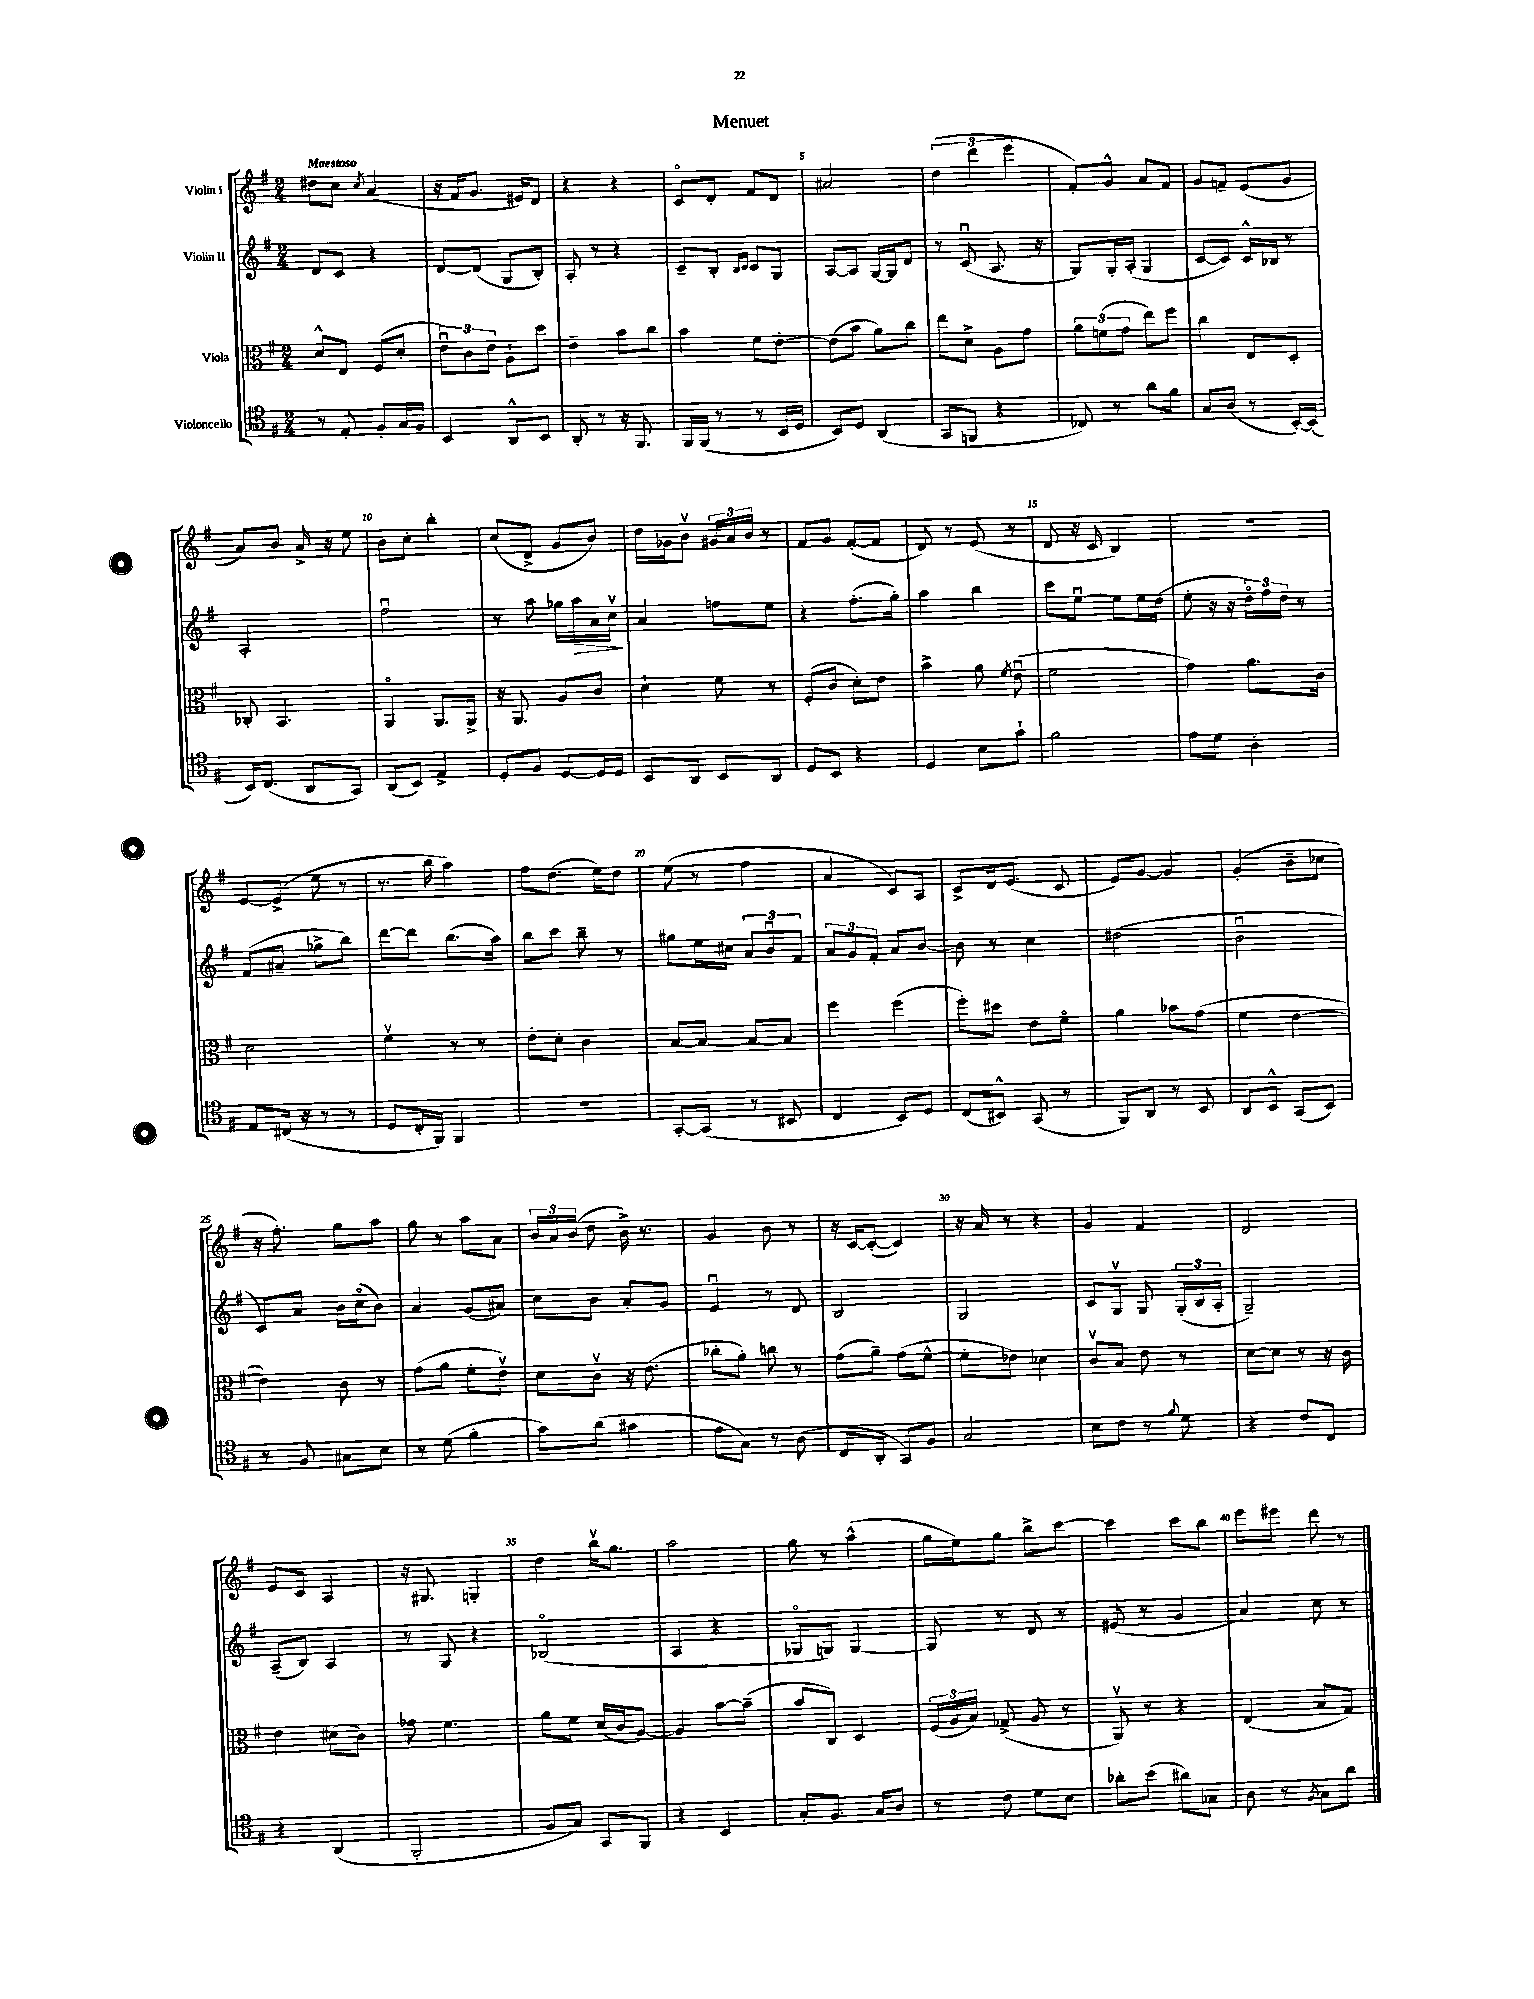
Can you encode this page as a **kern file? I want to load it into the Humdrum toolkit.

**kern	**kern	**kern	**dynam	**kern
*part4	*part3	*part2	*part2	*part1
*staff4	*staff3	*staff2	*staff2	*staff1
*I"Violoncello	*I"Viola	*I"Violin II	*	*I"Violin I
*clefC4	*clefC3	*clefG2	*	*clefG2
*k[f#]	*k[f#]	*k[f#]	*	*k[f#]
*M2/4	*M2/4	*M2/4	*	*M2/4
=1	=1	=1	=1	=1
!	!	!	!	!LO:TX:a:B:t=Maestoso
8r	8d^^/L	8d/L	.	8dd#X\L
8E'/	8E/J	8c/J	.	8cc\J
.	.	.	.	8qcc/
8F#'/L	(8F#/L	4r	.	(4a/
16G/L	8d'/J	.	.	.
16F#/JJ	.	.	.	.
=2	=2	=2	=2	=2
4BB/	12eu\L)	[8d/L	.	16r
.	.	.	.	16f#/KL
.	12c\	.	.	.
.	.	(8d/J]	.	8.g/J
.	12e\J	.	.	.
8AA^^/L	8A`\L	8G/L	.	.
.	.	.	.	16e#X/KL)
8BB/J	8dd\J	8B'/J)	.	8d/J
=3	=3	=3	=3	=3
8AA'/	4e~\	8A'/	.	4r
8r	.	8r	.	.
16r	8b\L	4r	.	4r
8.FF#/	.	.	.	.
.	8cc\J	.	.	.
=4	=4	=4	=4	=4
16FF#/LL	4b\	8c~/L	.	8c/L
(16FF#/JJ	.	.	.	.
8r	.	8B'/J	.	8d'/J
.	.	16qqB/LL	.	.
.	.	16qqc/JJ	.	.
8r	8f#\L	8c/L	.	8f#/L
16BB/LL	[8e'\J	8G/J	.	8d/J
16D/JJ	.	.	.	.
=5	=5	=5	=5	=5
8BB/L)	(8e\L]	[8A/L	.	2a#X/
8D/J	8b\J	8A/J]	.	.
(4AA/	8a\L)	[16G/LL	.	.
.	.	16G/J]	.	.
.	8cc\J	8d/J	.	.
=6	=6	=6	=6	=6
8GG/L	8ee\L	8r	.	(6dd\
8FFn/J	8d^\J	(8cu/	.	.
.	.	.	.	6ddd\
4r	8A\L	8.A/	.	.
.	.	.	.	6eee\
.	8g\J	.	.	.
.	.	16r	.	.
=7	=7	=7	=7	=7
8C-X/)	12a\L	8G/L)	.	8f#'/L)
.	(12fn\	.	.	.
8r	.	16G'/L	.	8g^^/J
.	12g\J	.	.	.
.	.	(16A'/JJ	.	.
8a\L	8ee\L)	4G/	.	8a/L
8f#\J	8ff#\J	.	.	8f#/J
=8	=8	=8	=8	=8
8G/L	4cc\	[8c/L	.	8g/L
(8A/J	.	8c/J])	.	8fn~/J
8r	8E/L	16c^^/LL	.	(8e/L
.	.	16B-X/JJ	.	.
[16BB'/LL)	8D'/J	8r	.	8g/J
(16BB/JJ]	.	.	.	.
!!LO:LB:g=z
=9	=9	=9	=9	=9
16BB/KL)	8C-X'/	2A'/	.	8a/L)
(8.C/J	.	.	.	.
.	4.BB/	.	.	8b/J
8AA/L	.	.	.	16a^/
.	.	.	.	16r
8GG/J)	.	.	.	8ee\
=10	=10	=10	=10	=10
(8AA/L	4AA/	2ff#u\	.	8b\L
8BB/J)	.	.	.	8cc'\J
4E^/	8.AA/L	.	.	4bb'\
.	16AA^/Jk	.	.	.
=11	=11	=11	=11	=11
8D'/L	16r	8r	.	(8cc/L
.	8.AA/	.	.	.
8F#/J	.	8aa\	.	8d^/J
[8D/L	8A/L	16gg-X\LL	.	8g/L
!	!	!	!LO:HP:b	!
.	.	16aa\	>	.
16D/L]	8c/J	16a\	.	8b/J)
16D/JJ	.	16ccv\JJ	.	.
.	.	.	]	.
=12	=12	=12	=12	=12
8BB/L	4d`\	4a/	.	16dd\LL
.	.	.	.	16g-X\J
8AA/J	.	.	.	8bv\J
8BB/L	8f#\	8ffn\L	.	24g#X/LL
.	.	.	.	24a/
.	.	.	.	24b/JJ
8AA/J	8r	8ee\J	.	8r
=13	=13	=13	=13	=13
8D/L	(8F#'/L	4r	.	8f#/L
8BB/J	8c/J	.	.	8g/J
4r	8d'\L)	(8.ff#'\L	.	([8f#'/L
.	8e\J	.	.	8f#/J]
.	.	16gg'\Jk)	.	.
=14	=14	=14	=14	=14
4D/	4b^\	4aa\	.	8d/)
.	.	.	.	8r
8B\L	8a\	4bb\	.	(8e/
.	8qf#/	.	.	.
8g`\J	(8eu\	.	.	8r
=15	=15	=15	=15	=15
2f#\	2f#\	8ccc\L	.	8d/
.	.	[8eeu\J	.	16r
.	.	.	.	16c/
.	.	8ee\L]	.	4B/)
.	.	16ee\L	.	.
.	.	(16dd\JJ	.	.
=16	=16	=16	=16	=16
8e\L	4g\)	8ee'\	.	2r
8d\J	.	16r	.	.
.	.	16r	.	.
4A'\	8.a\L	24dd\LL)	.	.
.	.	24ff#\	.	.
.	.	24dd\JJ	.	.
.	.	8r	.	.
.	16c\Jk	.	.	.
!!LO:LB:g=z
=17	=17	=17	=17	=17
8E/L	2d\	(8f#/L	.	[8e/L
(16C#X/Jk	.	8a#X~/J	.	(8e^/J]
16r	.	.	.	.
8r	.	8gg-X^\L	.	8ee\
8r	.	8bb\J)	.	8r
=18	=18	=18	=18	=18
8D/L	4f#v\	[8ddd\L	.	8.r
16C'/L	.	8ddd\J]	.	.
16FF#/JJ)	.	.	.	16bb\
4FF#/	8r	(8.bb\L	.	4aa\)
.	8r	.	.	.
.	.	16aa\Jk)	.	.
=19	=19	=19	=19	=19
2r	8e'\L	8bb\L	.	8ff#\L
.	8d'\J	8ccc\J	.	(8.dd\J
.	4c\	8bb~\	.	.
.	.	.	.	16ee\KL)
.	.	8r	.	8dd\J
=20	=20	=20	=20	=20
[8GG'/L	[8B/L	8gg#X\L	.	(8ee\
(8GG/J]	8B/J_	16ee\L	.	8r
.	.	16cc#X\JJ	.	.
8r	8B/L_	12a/L	.	4ff#\
.	.	12bu/	.	.
8BB#X/	8B/J]	.	.	.
.	.	12f#/J	.	.
=21	=21	=21	=21	=21
4C/	4ff#\	12a/L	.	4a/
.	.	12g/	.	.
.	.	12f#'/J	.	.
8BB/L)	(4ff#\	8a/L	.	8c/L)
8D/J	.	[8b/J	.	8A/J
=22	=22	=22	=22	=22
(8C/L	8ff#'\L)	8b\]	.	8c^/L
8BB#X^^/J)	8dd#X\J	8r	.	16d/k
.	.	.	.	(8.e/J
(8GG/	8e\L	4cc\	.	.
8r	8f#\J	.	.	8c/
=23	=23	=23	=23	=23
8FF#/L)	4a\	(2dd#X\	.	8e/L)
8AA/J	.	.	.	[8g/J
8r	8b-X\L	.	.	4g/]
8BB/	(8g\J	.	.	.
=24	=24	=24	=24	=24
8AA/L	4f#\	2bu\	.	(4g'/
8BB^^/J	.	.	.	.
(8GG/L	[4e\	.	.	8b~\L
8BB/J)	.	.	.	8cc-X\J
!!LO:LB:g=z
=25	=25	=25	=25	=25
8r	4e\])	8c/L)	.	16r
.	.	.	.	8.ff#'\)
8F#/	.	8a/J	.	.
8G#X\L	8c\	16b\LL	.	8gg\L
.	.	(16cc\J	.	.
8B\J	8r	8b\J)	.	8aa\J
=26	=26	=26	=26	=26
8r	(8g\L	4a/	.	8gg\
(8d\	8a\J	.	.	8r
4f#'\	8f#'\L	(8g/L	.	8aa\L
.	8ev\J)	8a#X/J)	.	8a\J
=27	=27	=27	=27	=27
8g\L)	8d\L	8cc\L	.	24b/LL
.	.	.	.	24a/
.	.	.	.	(24b/JJ
(8a\J	8cv\J	8b\J	.	8dd\
4g#X\	16r	8a'/L	.	16b^\)
.	(8.e\	.	.	8.r
.	.	8g/J	.	.
=28	=28	=28	=28	=28
8e\L	8cc-X'\L	4eu/	.	4g/
8G\J)	8a'\J)	.	.	.
8r	8ccn\	8r	.	8b\
(8A\	8r	8d/	.	8r
=29	=29	=29	=29	=29
8C/L	(8g\L	2B/	.	16r
.	.	.	.	[16c/KL
8AA'/J	8a~\J)	.	.	(8c'/J_
8GG/L)	(8g\L	.	.	4c/])
8F#/J	[8f#^^\J	.	.	.
=30	=30	=30	=30	=30
2G/	8f#'\L]	2G/	.	16r
.	.	.	.	16a/
.	8e-X\J)	.	.	8r
.	4d-X\	.	.	4r
=31	=31	=31	=31	=31
8B\L	8cv/L	8c/L	.	4g/
8c\J	8B/J	8Gv/J	.	.
8r	8e\	8G/	.	4f#/
8qqf#/	.	.	.	.
8d\	8r	(24G'/LL	.	.
.	.	24B/	.	.
.	.	24A'/JJ	.	.
=32	=32	=32	=32	=32
4r	[8d\L	2G~/)	.	2d/
.	8d\J]	.	.	.
8c/L	8r	.	.	.
8C/J	16r	.	.	.
.	16c\	.	.	.
!!LO:LB:g=z
=33	=33	=33	=33	=33
4r	4e\	(8A~/L	.	8e/L
.	.	8B/J)	.	8c/J
(4AA/	(8d#X\L	4A/	.	4A/
.	8c\J)	.	.	.
=34	=34	=34	=34	=34
2FF#'/	8g-X\	8r	.	16r
.	.	.	.	8.G#X/
.	4.f#\	8G/	.	.
.	.	4r	.	4Gn'/
=35	=35	=35	=35	=35
8F#/L	8a\L	(2B-X/	.	4dd\
8G/J)	8f#\J	.	.	.
8GG/L	(16d/LL	.	.	16bbv\KL
.	16c/J	.	.	8.gg\J
8FF#/J	[8A/J)	.	.	.
=36	=36	=36	=36	=36
4r	4A/]	4A/	.	2aa\
4BB/	[8b\L	4r	.	.
.	(8b~\J]	.	.	.
=37	=37	=37	=37	=37
8G'/L	8b/L	8G-X/L	.	8gg\
8.F#/J	8C/J)	8Gn/J)	.	8r
.	4D/	[4G/	.	(4aa^^\
16G/KL	.	.	.	.
8A/J	.	.	.	.
=38	=38	=38	=38	=38
8r	(24F#/LL	8G/]	.	16gg\LL
.	24A/	.	.	.
.	.	.	.	16ee\J)
.	24B/JJ)	.	.	.
8c\	(8G-X^/	8r	.	8gg\J
8d\L	8A/	8d/	.	8bb^\L
8B\J	8r	8r	.	[8ccc\J
=39	=39	=39	=39	=39
8a-X'\L	8AAv/)	(8e#X/	.	4ccc\]
(8b\J	8r	8r	.	.
8a#X\L)	4r	4g/	.	8ccc\L
8G-X\J	.	.	.	8bb\J
=40	=40	=40	=40	=40
8A\	(4E/	4a/)	.	8eee\L
8r	.	.	.	8eee#X\J
8qF#/	.	.	.	.
8G\L	8B/L	8cc\	.	8ddd\
8a\J	8G/J)	8r	.	8r
==	==	==	==	==
*-	*-	*-	*-	*-
